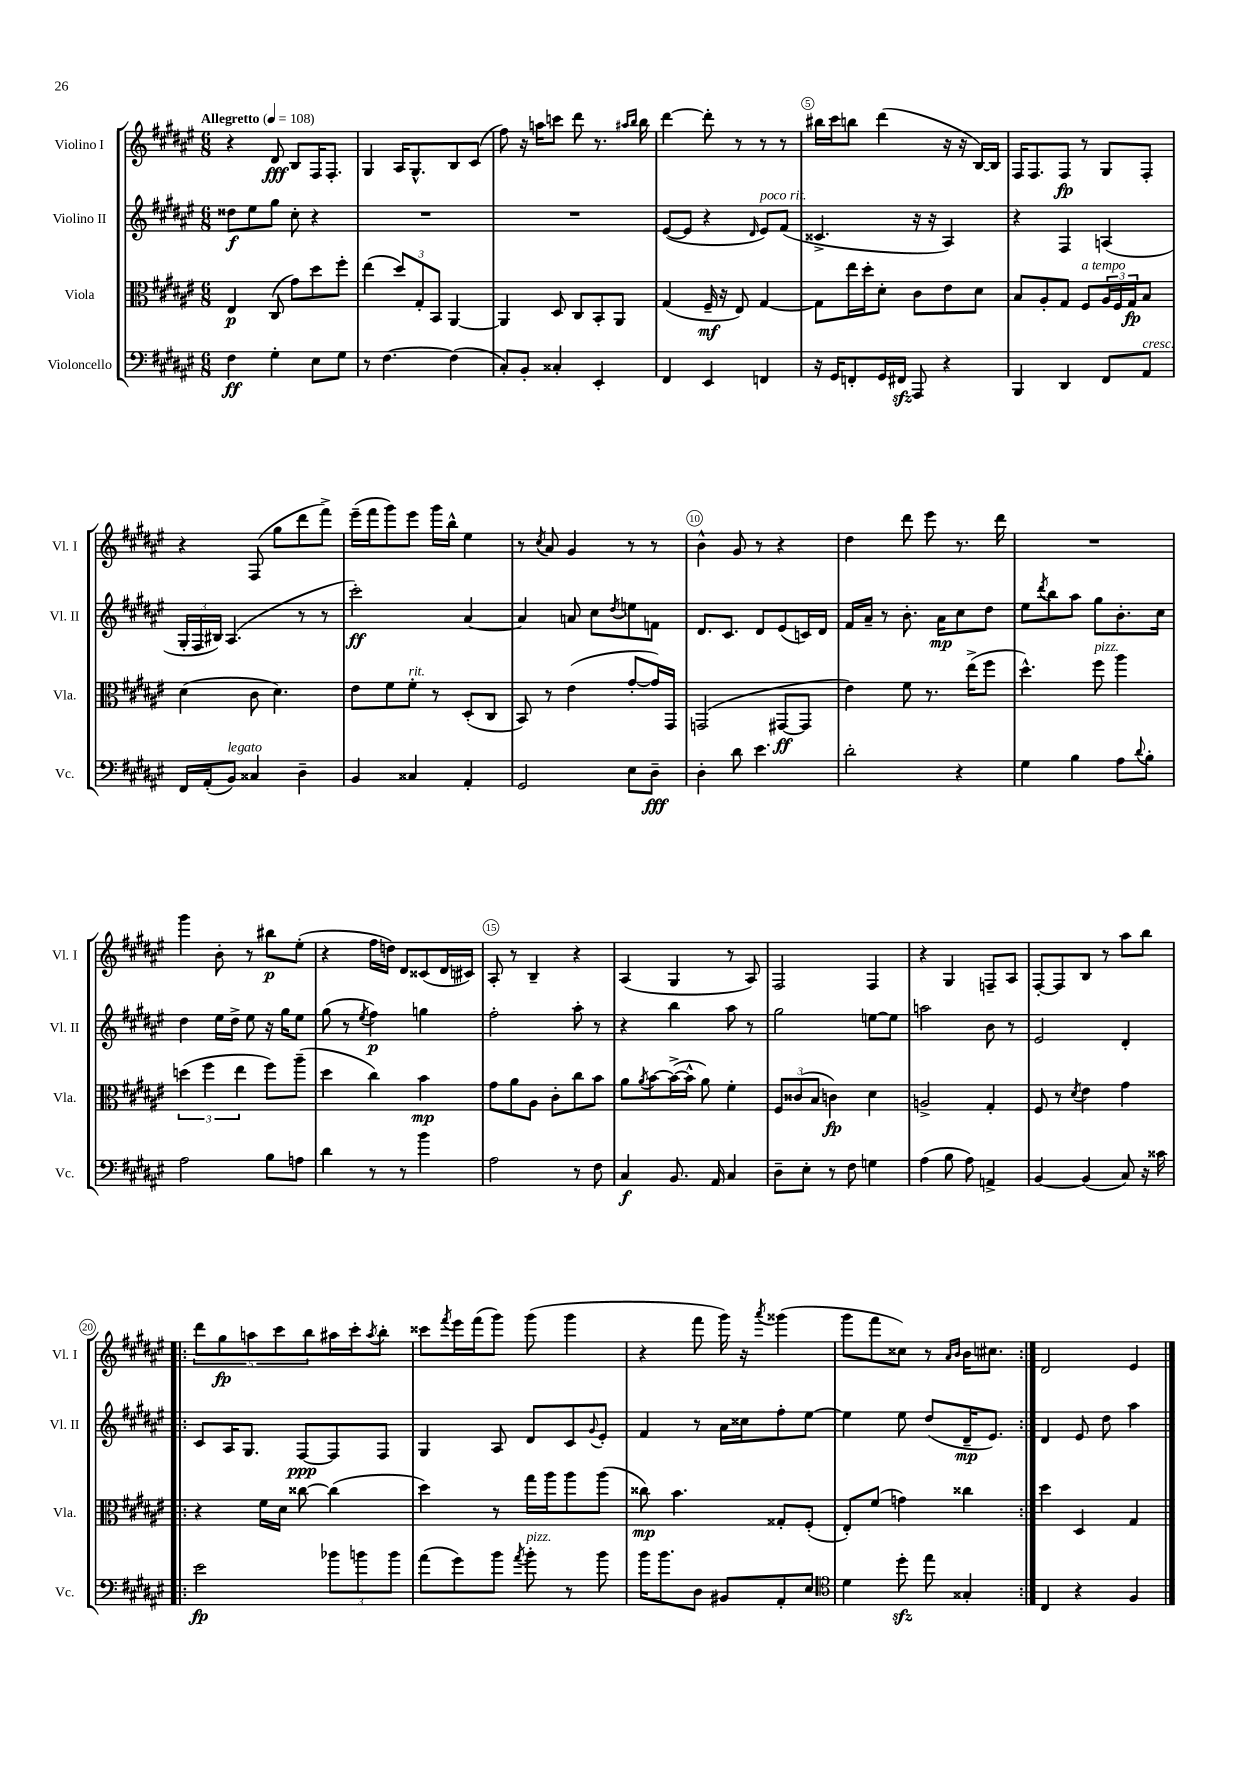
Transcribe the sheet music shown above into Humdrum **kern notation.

**kern	**kern	**kern	**kern
*staff4	*staff3	*staff2	*staff1
*clefF4	*clefC3	*clefG2	*clefG2
*k[f#c#g#d#a#e#]	*k[f#c#g#d#a#e#]	*k[f#c#g#d#a#e#]	*k[f#c#g#d#a#e#]
*M6/8	*M6/8	*M6/8	*M6/8
*MM108	*MM108	*MM108	*MM108
4F#\	4E#/	8dd##\L	4r
.	.	8ee#\	.
4G#'\	(8C#/	8gg#\J	8d#/
.	8g#\L)	8cc#'\	8B/L
8E#\L	8dd#\	4r	16F#/K
.	.	.	8.F#'/J
8G#\J	8ff#'\J	.	.
=	=	=	=
8r	(4ee#\	2.r	4G#/
[4.F#\	.	.	.
.	12dd#/L)	.	16A#/LK
.	.	.	8.G#^^/
.	12G#'/	.	.
.	12BB/J	.	.
(4F#\]	[4AA#/	.	8B/
.	.	.	(8c#/J
=	=	=	=
8C#'/L)	4AA#/]	2.r	8ff#\)
8BB'/J	.	.	16r
.	.	.	16aa\LK
4C##'/	8D#/	.	8ccc\J
.	8C#/L	.	8ddd#\
4EE#'/	8BB'/	.	8.r
.	8AA#/J	.	.
.	.	.	16qqaa#/LL
.	.	.	16qqbb/JJ
.	.	.	16bb\
=	=	=	=
4FF#/	(4G#/	([8e#/L	[4ddd#\
.	.	8e#/]J	.
4EE#/	16F#~/	4r	8ddd#'\]
.	16r	.	.
.	8E#/)	.	8r
.	.	16qqd#/	.
4FF/	[4G#/	8e#/L)	8r
.	.	(8f#/J	8r
=	=	=	=
16r	8G#\]L	4.c##^/	16bb#\LL
16GG#/LK	.	.	16ccc#\J
8FF'/	16ee#\L	.	8bb\J
.	16dd#'\J	.	.
16GG#/L	8d#'\J	.	(4ddd#\
16FF#/JJ	.	.	.
8AAA#/	8c#\L	16r	.
.	.	16r	.
4r	8e#\	4A#/)	16r
.	.	.	16r
.	8d#\J	.	[16B/LL)
.	.	.	16B/]JJ
=	=	=	=
4BBB/	8B/L	4r	16F#/LK
.	.	.	8.F#/
.	8A#'/	.	.
4DD#/	8G#/J	4F#/	8F#/J
.	8F#/L	.	8r
8FF#/L	24A#/L	(4A/	8G#/L
.	24F#/	.	.
.	24G#/J	.	.
8AA#/J	8B/J	.	8F#'/J
=	=	=	=
16FF#/LL	(4d#\	24G#'/LL	4r
.	.	24F#/	.
(16AA#'/J	.	.	.
.	.	24B#/JJ)	.
8BB/J)	.	(4.A#/	.
4C##/	8c#\	.	(8F#/
.	4.d#\)	.	8gg#\L
4D#~\	.	8r	8ddd#\
.	.	8r	8fff#^\J)
=	=	=	=
4BB/	8e#\L	2ccc#'\)	(16eee#~\LL
.	.	.	16fff#\J
.	8f#\	.	8ggg#\)
4C##/	8f#'\J	.	8eee#\J
.	8r	.	16ggg#\LL
.	.	.	16bb^^\JJ
4AA#'/	(8D#'/L	[4a#/	4ee#\
.	8C#/J	.	.
=	=	=	=
2GG#/	8BB/)	4a#/]	8r
.	.	.	8qcc#/
.	8r	.	8a#/
.	(4e#\	8a/	4g#/
.	.	8cc#\L	.
.	.	8qdd#/	.
8E#\L	[8g#'/L	8ee\	8r
8D#~\J	16g#/]L)	8f\J	8r
.	16GG#/JJ	.	.
=	=	=	=
4D#'\	(2GG/	8.d#/L	4b^^\
.	.	8.c#/J	.
8d#\	.	.	8g#/
4.e#\	.	8d#/L	8r
.	[8GG#/L	(8e#/	4r
.	8GG#/]J	16c/L)	.
.	.	16d#/JJ	.
=	=	=	=
2d#'\	4e#\)	16f#/LL	4dd#\
.	.	16a#~/JJ	.
.	.	8r	.
.	8f#\	8.b'\	8ddd#\
.	8.r	.	8eee#\
.	.	16a#\LK	.
4r	.	8cc#\	8.r
.	(16ee#^\LK	.	.
.	8ff#\J	8dd#\J	.
.	.	.	16ddd#\
=	=	=	=
4G#\	4.dd#^^\)	8ee#\L	2.r
.	.	8qddd#/	.
.	.	8bb\	.
4B\	.	8aa#\J	.
.	8ff#\	8gg#\L	.
8A#\L	4aa#\	8.b'\	.
8qqd#/	.	.	.
8B'\J	.	.	.
.	.	16cc#\Jk	.
=	=	=	=
2A#\	(6dd\	4dd#\	4ggg#\
.	6ff#\	.	.
.	.	16ee#\LL	8b'\
.	.	16dd#^\JJ	.
.	6ee#\	.	.
.	.	8ee#\	8r
8B\L	8ff#\L)	16r	8bb#\L
.	.	16gg#\LK	.
8A\J	(8aa#~\J	8ee#\J	(8ee#'\J
=	=	=	=
4d#\	4dd#\	(8gg#\	4r
.	.	8r	.
.	.	8qee#/	.
8r	4cc#\)	4ff#\)	16ff#\LL
.	.	.	16dd\JJ)
8r	.	.	8d#/L
4b\	4b\	4gg\	(8c##/
.	.	.	16d#/L
.	.	.	16c#/JJ)
=	=	=	=
2A#\	8g#\L	2ff#'\	8A#'/
.	8a#\	.	8r
.	8A#\J	.	4B~/
.	8c#'\L	.	.
8r	8cc#\	8aa#'\	4r
8F#\	8b\J	8r	.
=	=	=	=
4C#/	8a#\L	4r	(4A#/
.	8qa#/	.	.
.	[8b\	.	.
8.BB/	(16b^\_L	4bb\	4G#/
.	16b^^\]JJ	.	.
.	8a#\)	.	.
16AA#/	.	.	.
4C#/	4f#'\	8aa#\	8r
.	.	8r	8A#/)
=	=	=	=
8D#~\L	12F#/L	2gg#\	2F#/
.	(12c##/	.	.
8E#'\J	.	.	.
.	12B/J	.	.
8r	4c\)	.	.
8F#\	.	.	.
4G\	4d#\	[8ee\L	4F#/
.	.	8ee\]J	.
=	=	=	=
(4A#\	2A^/	2aa\	4r
8B\	.	.	4G#/
8A#\)	.	.	.
4AA^/	4G#'/	8b\	8F~/L
.	.	8r	8A#/J
=	=	=	=
[4BB/	8F#/	2e#/	[8F#'/L
.	8r	.	8F#/]
.	8qd#/	.	.
(4BB/]	4e#\	.	8B/J
.	.	.	8r
8C#/)	4g#\	4d#'/	8aa#\L
16r	.	.	8bb\J
16c##\	.	.	.
=!|:	=!|:	=!|:	=!|:
2e#\	4r	8c#/L	10ddd#\L
.	.	.	10gg#\
.	.	16A#/K	.
.	.	8.G#/J	.
.	.	.	10aa\
.	16f#\LL	.	.
.	.	.	10ccc#\
.	16d#\JJ	.	.
.	[8cc##\	[8F#/L	.
.	.	.	10bb\
12b-\L	(4cc##\]	8F#/]	16aa#\L
.	.	.	16ccc#'\J
12b\	.	.	.
.	.	.	8qaa#/
.	.	8F#/J	8bb'\J
12b\J	.	.	.
=	=	=	=
(8a#\L	4dd#\)	4G#/	8ccc##\L
.	.	.	8qfff#/
8g#\)	.	.	16eee#\L
.	.	.	(16fff#\J
8b\J	8r	8A#/	8ggg#\J)
8qa#/	.	.	.
8b'\	16gg#\LL	8d#/L	(8ggg#\
.	16aa#\J	.	.
8r	8aa#\	8c#/	4ggg#\
.	.	8qqg#/	.
8b\	(8aa#\J	8e#'/J	.
=	=	=	=
16b\LK	8cc##\)	4f#/	4r
8.b\	.	.	.
.	4.b\	.	.
8D#\J	.	8r	8fff#\
8BB#/L	.	16a#\LL	16ggg#\)
.	.	16cc##\J	16r
.	.	.	8qaaa#/
8AA#'/	8G##'/L	8ff#'\	(4ggg##\
8E#/J	(8F#'/J	[8ee#\J	.
=	=	=	=
*clefC4	*	*	*
4d#\	8E#'/L)	4ee#\]	8ggg#\L
.	(8f#/J	.	8fff#\
8dd#'\	4g\)	8ee#\	8cc##\J)
8ee#\	.	(8dd#/L	8r
.	.	.	16qqa#/LL
.	.	.	16qqb/JJ
4G##'/	4cc##\	16d#~/K	16b\LK
.	.	8.e#/J)	8.cc#\J
=:|!	=:|!	=:|!	=:|!
4C#/	4dd#\	4d#/	2d#/
4r	4D#/	8e#/	.
.	.	8dd#\	.
4F#/	4G#/	4aa#\	4e#/
==	==	==	==
*-	*-	*-	*-
